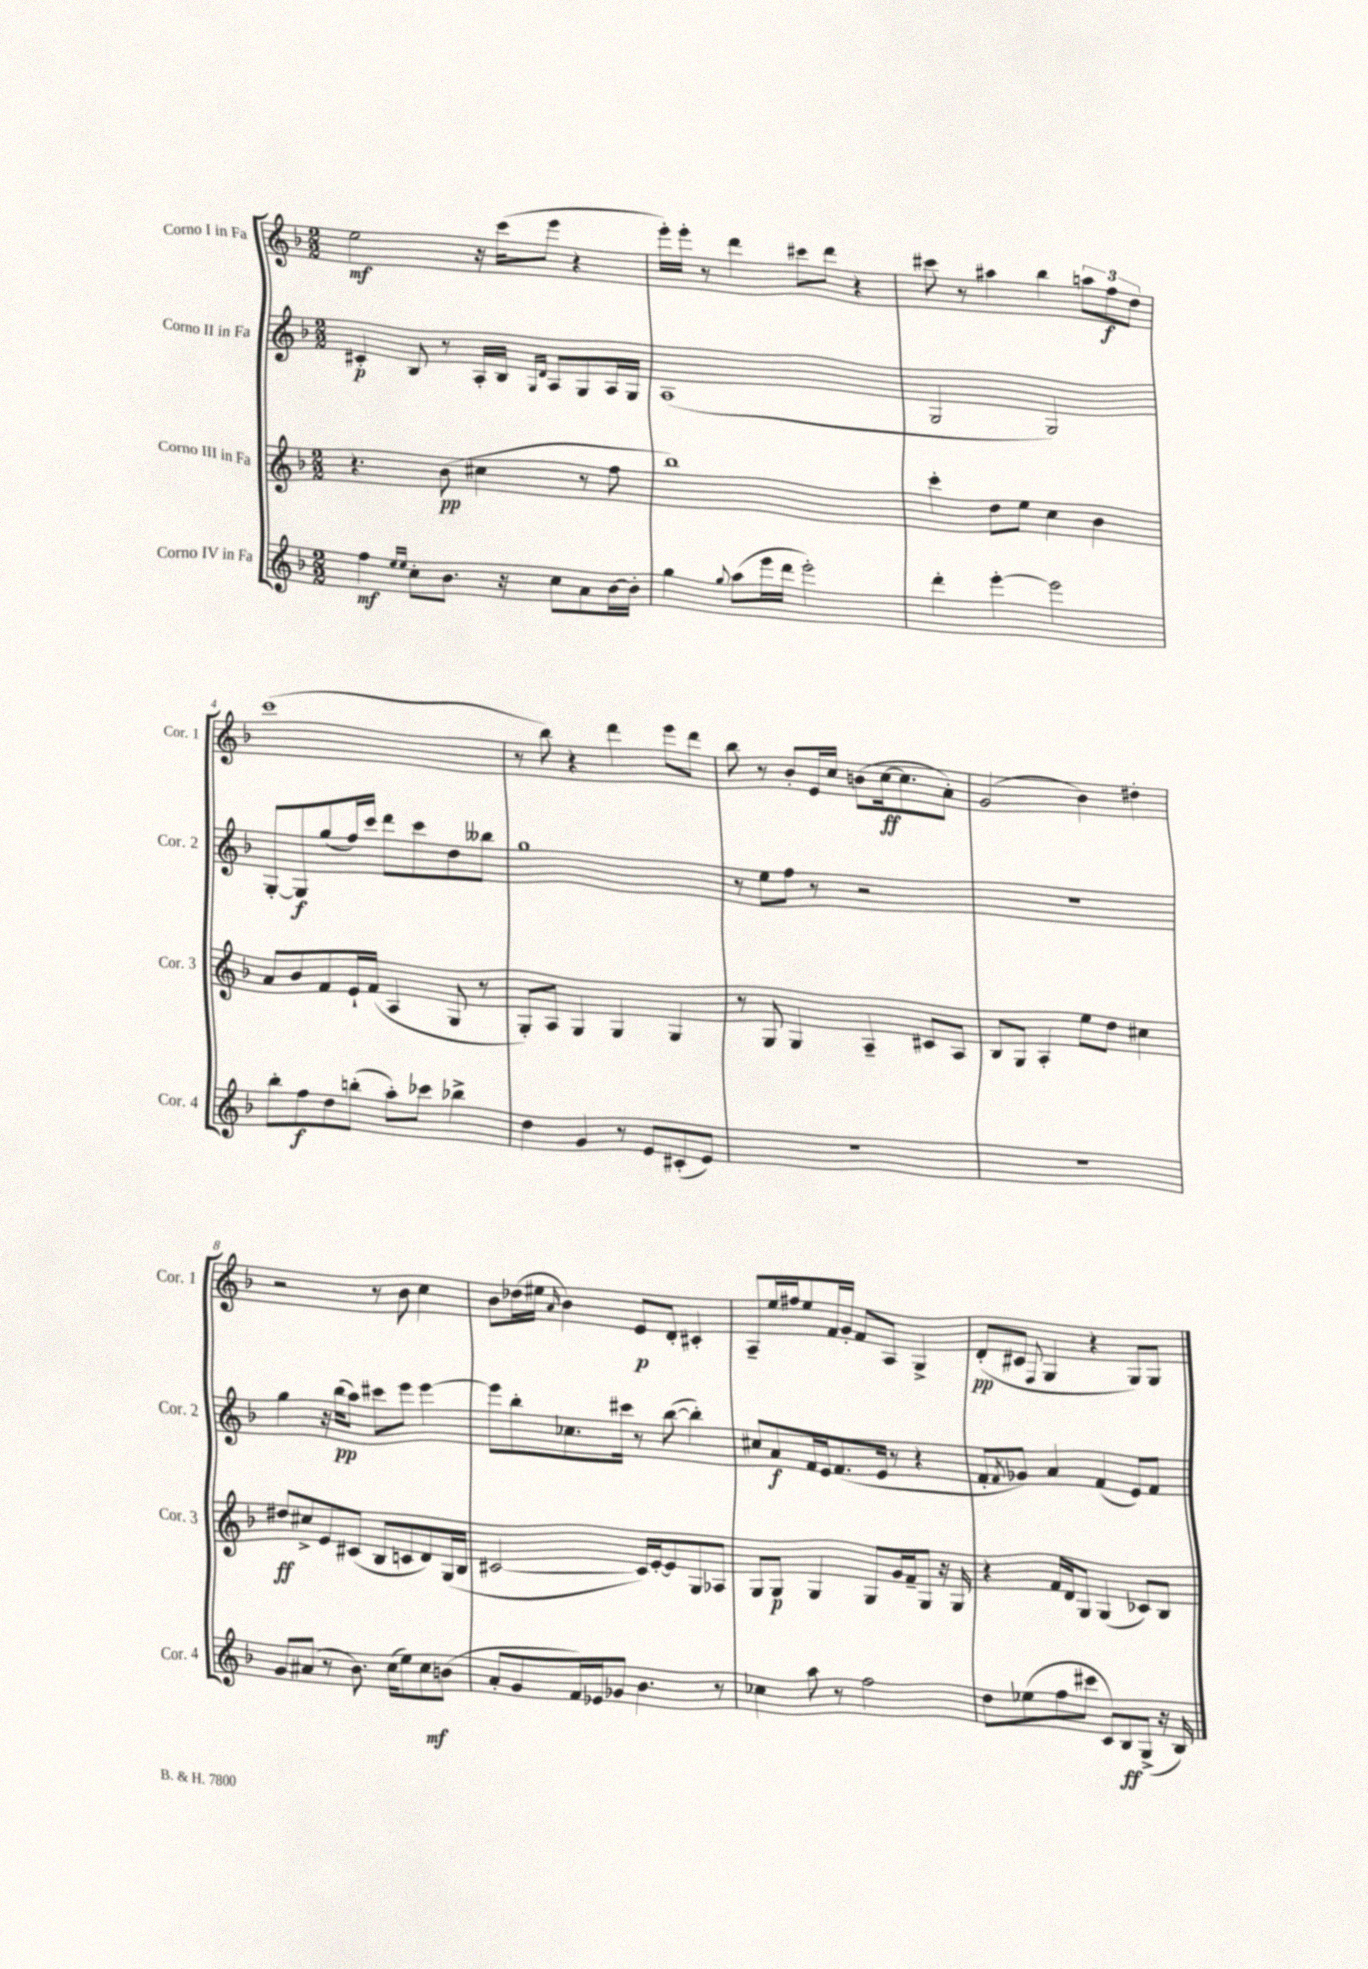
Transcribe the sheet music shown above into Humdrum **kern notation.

**kern	**kern	**kern	**kern
*staff4	*staff3	*staff2	*staff1
*clefG2	*clefG2	*clefG2	*clefG2
*k[b-]	*k[b-]	*k[b-]	*k[b-]
*M2/2	*M2/2	*M2/2	*M2/2
4ff	4.r	4c#'	2ee
16qqee	.	.	.
16qqee	.	.	.
8cc'	.	8B-	.
8.b-	(8b-	8r	.
.	4cc#	16A'	16r
16r	.	16B-	(16ccc
.	.	16qqG	.
.	.	16qqd	.
8cc	.	8A	8eee
8a	8r	8G	4r
[16b-	8ff	16A	.
16b-']	.	16G	.
=	=	=	=
4gg	1bb-)	(1A	16eee')
.	.	.	16eee'
.	.	.	8r
8qqgg	.	.	.
(8aa	.	.	4ddd
16eee	.	.	.
16ddd	.	.	.
2eee')	.	.	8ccc#
.	.	.	8ddd
.	.	.	4r
=	=	=	=
4ddd'	4ccc'	2G	8ccc#
.	.	.	8r
[4eee'	8dd	.	4aa#
.	8ee	.	.
2eee]	4cc	2G)	4bb-
.	4b-	.	12aa
.	.	.	12ff
.	.	.	12dd
=	=	=	=
8bb-'	8a	[8G'	(1ccc
8ff	8b-	8G]	.
8dd	8f	(8gg	.
(8bb'	16e`	16ff)	.
.	(16f	16ccc	.
8aa')	4A	8ddd	.
8ccc-	.	8ccc	.
4bb-^	8G	8dd	.
.	8r	8bb--	.
=	=	=	=
4dd	8G')	1gg	8r
.	8A	.	8bb-)
4g	4G	.	4r
8r	4G	.	4ddd
8e	.	.	.
(8c#'	4G	.	8eee
8e)	.	.	8ddd
=	=	=	=
1r	8r	8r	8bb-
.	8G	8ee	8r
.	4G	8ff	8b-'
.	.	8r	16e
.	.	.	16cc
.	4A~	2r	(8b
.	.	.	[16cc
.	.	.	8.cc]
.	8c#	.	.
.	8A	.	8a')
=	=	=	=
1r	8B-	1r	(2g
.	8G	.	.
.	4A'	.	.
.	8ee	.	4b-)
.	8dd	.	.
.	4cc#	.	4dd#'
=	=	=	=
8g	8dd#	4gg	2r
(8a#	8cc#^	.	.
8r	8e	16r	.
.	.	(16bb-	.
8.b-)	(8c#	8aa)	.
.	8B-	8ccc#	8r
(16cc	.	.	.
8ee)	8c	8eee	8b-
8cc	8d)	[4eee	4cc
(8b	(16G	.	.
.	16B-	.	.
=	=	=	=
8a'	[2c#	8eee]	8b-
8g	.	8bb-'	(16dd-
.	.	.	16ee#
.	.	.	16qqa
16f)	.	8.cc-	4b-)
16e-	.	.	.
8g-	.	.	.
.	.	16ccc#	.
4.b-	16c#])	8r	8e
.	[16e'	.	.
.	8e]	([8bb-	8d'
.	8G	4bb-'])	4c#'
8r	8A-	.	.
=	=	=	=
4cc-	8G	8cc#	8A~
.	8G	8a	16ee
.	.	.	16ff#
8aa	4G	16f	8ee
.	.	16e	.
8r	.	(8.f	16f
.	.	.	16g'
2ff	8G	.	8f
.	.	16e	.
.	16g	8r	8A
.	16f~	.	.
.	8G	4r	4G^
.	16r	.	.
.	16G	.	.
=	=	=	=
8dd	4r	8f'	(8d'
.	.	8qf	.
(8ee-	.	8g-)	8c#
.	.	.	8qqF
8ff	16f	4a	4G
.	16d	.	.
8ccc#	8G	.	.
8c)	(4G	(4f	4r
8B-	.	.	.
(8G^	8c-)	8e)	8G)
16r	8B-	8f	8G
16B-)	.	.	.
==	==	==	==
*-	*-	*-	*-
